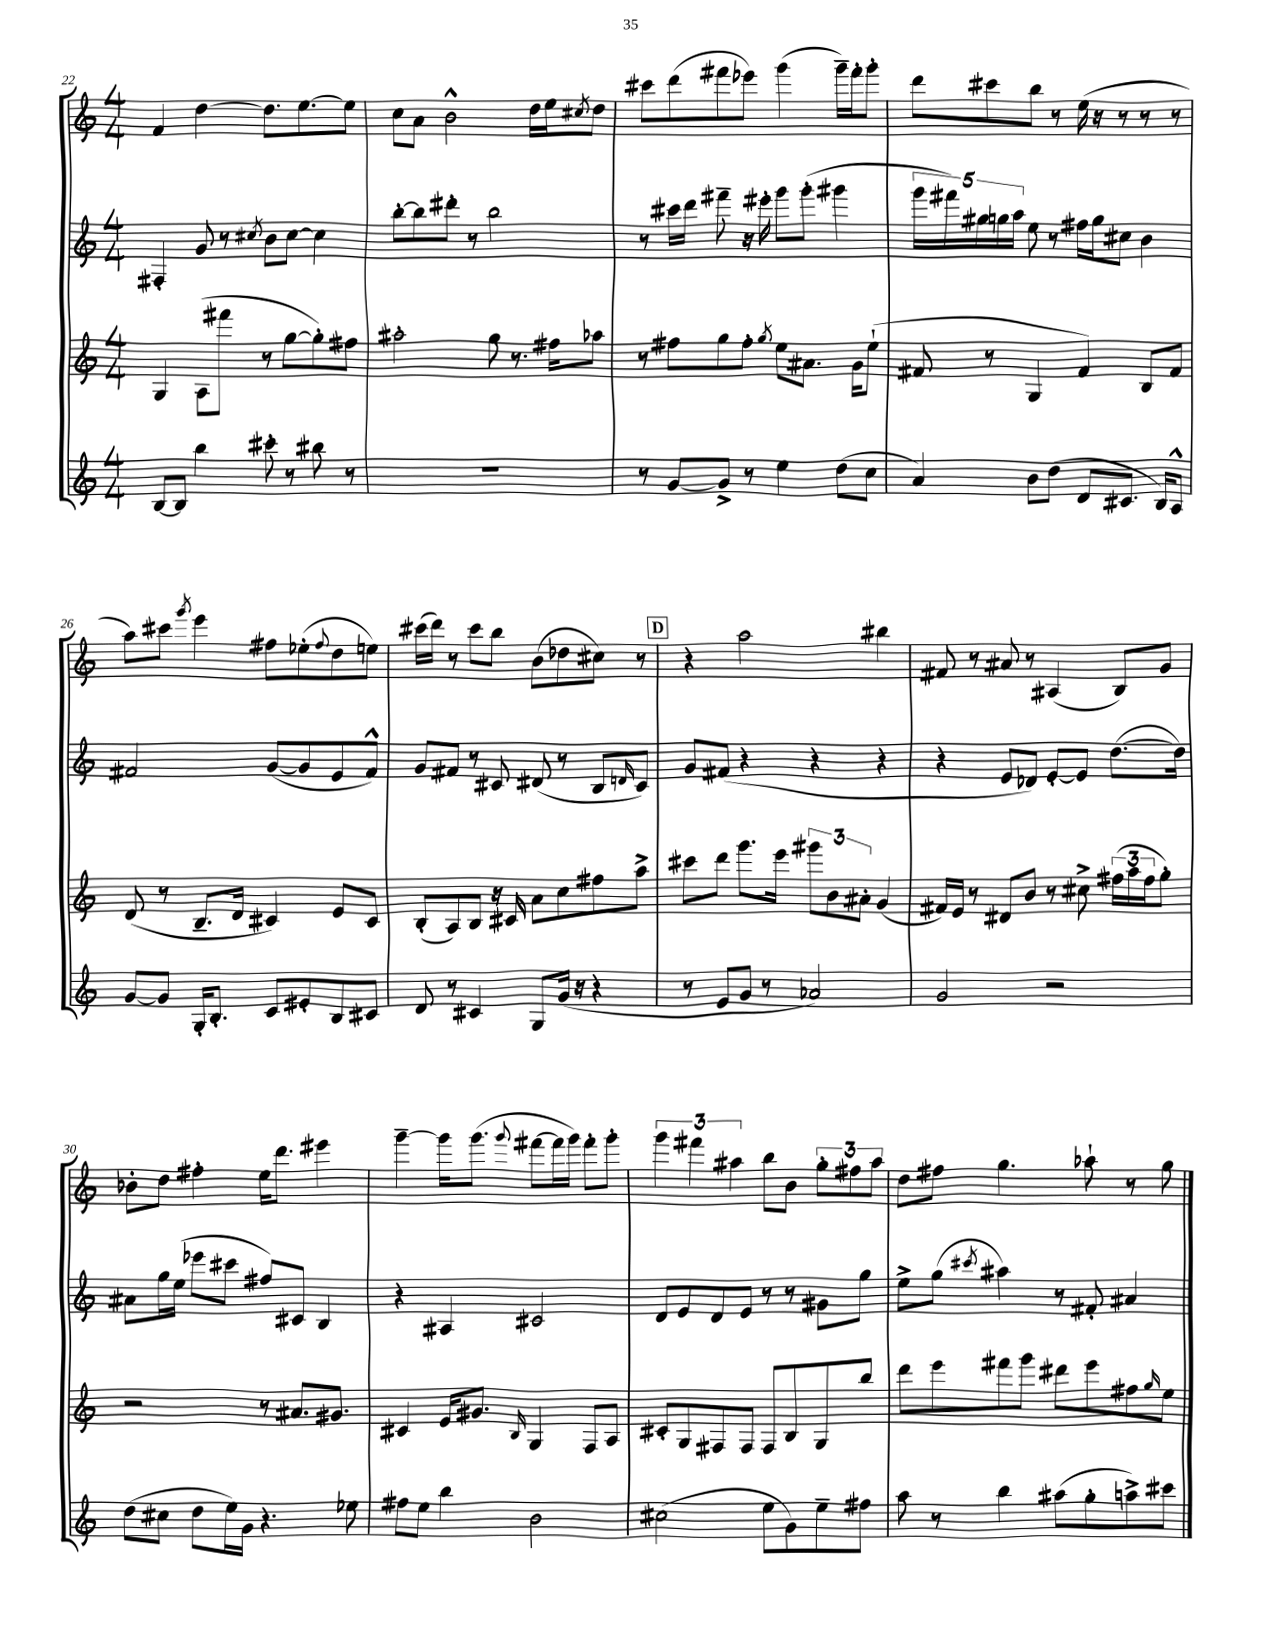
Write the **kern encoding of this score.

**kern	**kern	**kern	**kern
*staff4	*staff3	*staff2	*staff1
*clefG2	*clefG2	*clefG2	*clefG2
*k[]	*k[]	*k[]	*k[]
*M4/4	*M4/4	*M4/4	*M4/4
[8B	4G	4F#'	4f
8B]	.	.	.
4bb	(8A	8g	[4dd
.	8fff#	8r	.
.	.	8qcc#	.
8ccc#'	8r	8b	8.dd]
8r	[8gg	[8cc#	.
.	.	.	[8.ee
8bb#	8gg'])	4cc#]	.
8r	8ff#	.	8ee]
=	=	=	=
1r	2aa#'	[8bb'	8cc
.	.	8bb]	8a
.	.	8ddd#'	2b^^
.	.	8r	.
.	8gg	2bb	.
.	8.r	.	.
.	.	.	16dd
.	16ff#	.	16ee
.	.	.	8qcc#
.	8aa-	.	8dd
=	=	=	=
8r	8r	8r	8ccc#
[8g	8ff#	16ccc#	(8ddd
.	.	16ddd	.
8g^]	8gg	8fff#~	8fff#
8r	8ff#'	16r	8eee-)
.	.	16eee#'	.
.	8qgg	.	.
4ee	8ee	8ggg	(4ggg
.	8.a#	(8ggg'	.
(8dd	.	4ggg#	16ggg~)
.	16g	.	16fff#'
8cc	(8ee`	.	8ggg'
=	=	=	=
4a)	8f#	20ggg	8ddd
.	.	20fff#)	.
.	.	20gg#	.
.	8r	.	8ccc#
.	.	20gg	.
.	.	20aa	.
8b	4G	8ee	8bb
(8dd	.	8r	8r
8d	4f#)	16ff#	(16ee
.	.	16gg	16r
8.c#	.	8cc#	8r
.	8B	4b	8r
16B)	.	.	.
8A^^	8f#	.	8r
=	=	=	=
[8g	(8d	2f#	8aa)
8g]	8r	.	8ccc#
.	.	.	8qggg
16G'	8.B~	.	4eee
8.B'	.	.	.
.	16d	.	.
8c	4c#)	([8g	8ff#
8e#'	.	8g]	(8ee-'
.	.	.	8qqff#
8B	8e	8e	8dd
8c#	8c#	8f#^^)	8ee)
=	=	=	=
8d	(8B'	8g	(16ccc#
.	.	.	16ddd)
8r	8A)	8f#	8r
4c#	8B	8r	8ccc#
.	16r	8c#	8bb
.	16c#	.	.
8G	8a	(8d#	(8b
(16g	8cc	8r	8dd-
16r	.	.	.
4r	8ff#	8B	8cc#)
.	.	16qqd	.
.	8aa^	8c#)	8r
=	=	=	=
8r	8ccc#	8g	4r
8e	8ddd	(8f#	.
8g	8.ggg	4r	2aa
8r	.	.	.
.	16eee	.	.
2a-)	12ggg#	4r	.
.	12b	.	.
.	12a#'	.	.
.	(4g	4r	4bb#
=	=	=	=
2g	16f#)	4r	8f#
.	16e	.	.
.	8r	.	8r
.	8d#	8e	8a#
.	8b	8d-)	8r
2r	8r	[8e'	(4A#
.	8cc#^	8e]	.
.	(24ff#	([8.dd	8B)
.	24aa	.	.
.	24ff#	.	.
.	8gg')	.	8g
.	.	16dd])	.
=	=	=	=
(8dd	2r	8a#	8b-'
8cc#	.	16gg	8dd
.	.	(16ee	.
8dd	.	8eee-	4ff#'
16ee)	.	8ccc#	.
16g	.	.	.
4.r	8r	8ff#)	16ee
.	.	.	8.ddd
.	8.a#	8c#	.
.	.	4B	4eee#
.	8.g#	.	.
8ee-	.	.	.
=	=	=	=
8ff#	4c#	4r	[4ggg~
8ee	.	.	.
4bb	16e	4A#	16ggg]
.	8.g#	.	(8.ggg
.	16qqB	.	8qqggg
2b	4G	2c#	[8fff#
.	.	.	16fff#]
.	.	.	16ggg)
.	8F	.	8fff#'
.	8A	.	8ggg'
=	=	=	=
(2cc#	8c#'	8d	6ggg
.	8G	8e	.
.	.	.	6fff#
.	8F#	8d	.
.	.	.	6aa#
.	8F#	8e	.
8ee	8F#	8r	8bb
8g)	8B	8r	8b
8ee~	8G	8g#	12gg'
.	.	.	12ff#
8ff#	8bb	8gg	.
.	.	.	12aa#
=	=	=	=
8aa	8ddd	8ee^	8dd
8r	8eee	(8gg	8ff#
.	.	8qccc#	.
4bb	8fff#	4aa#)	4.gg
.	8ggg	.	.
(8aa#	8ddd#	8r	.
8gg'	8eee	8f#'	8aa-`
8aa^)	8ff#	4a#	8r
.	16qqgg	.	.
8ccc#	8ee	.	8gg
==	==	==	==
*-	*-	*-	*-
